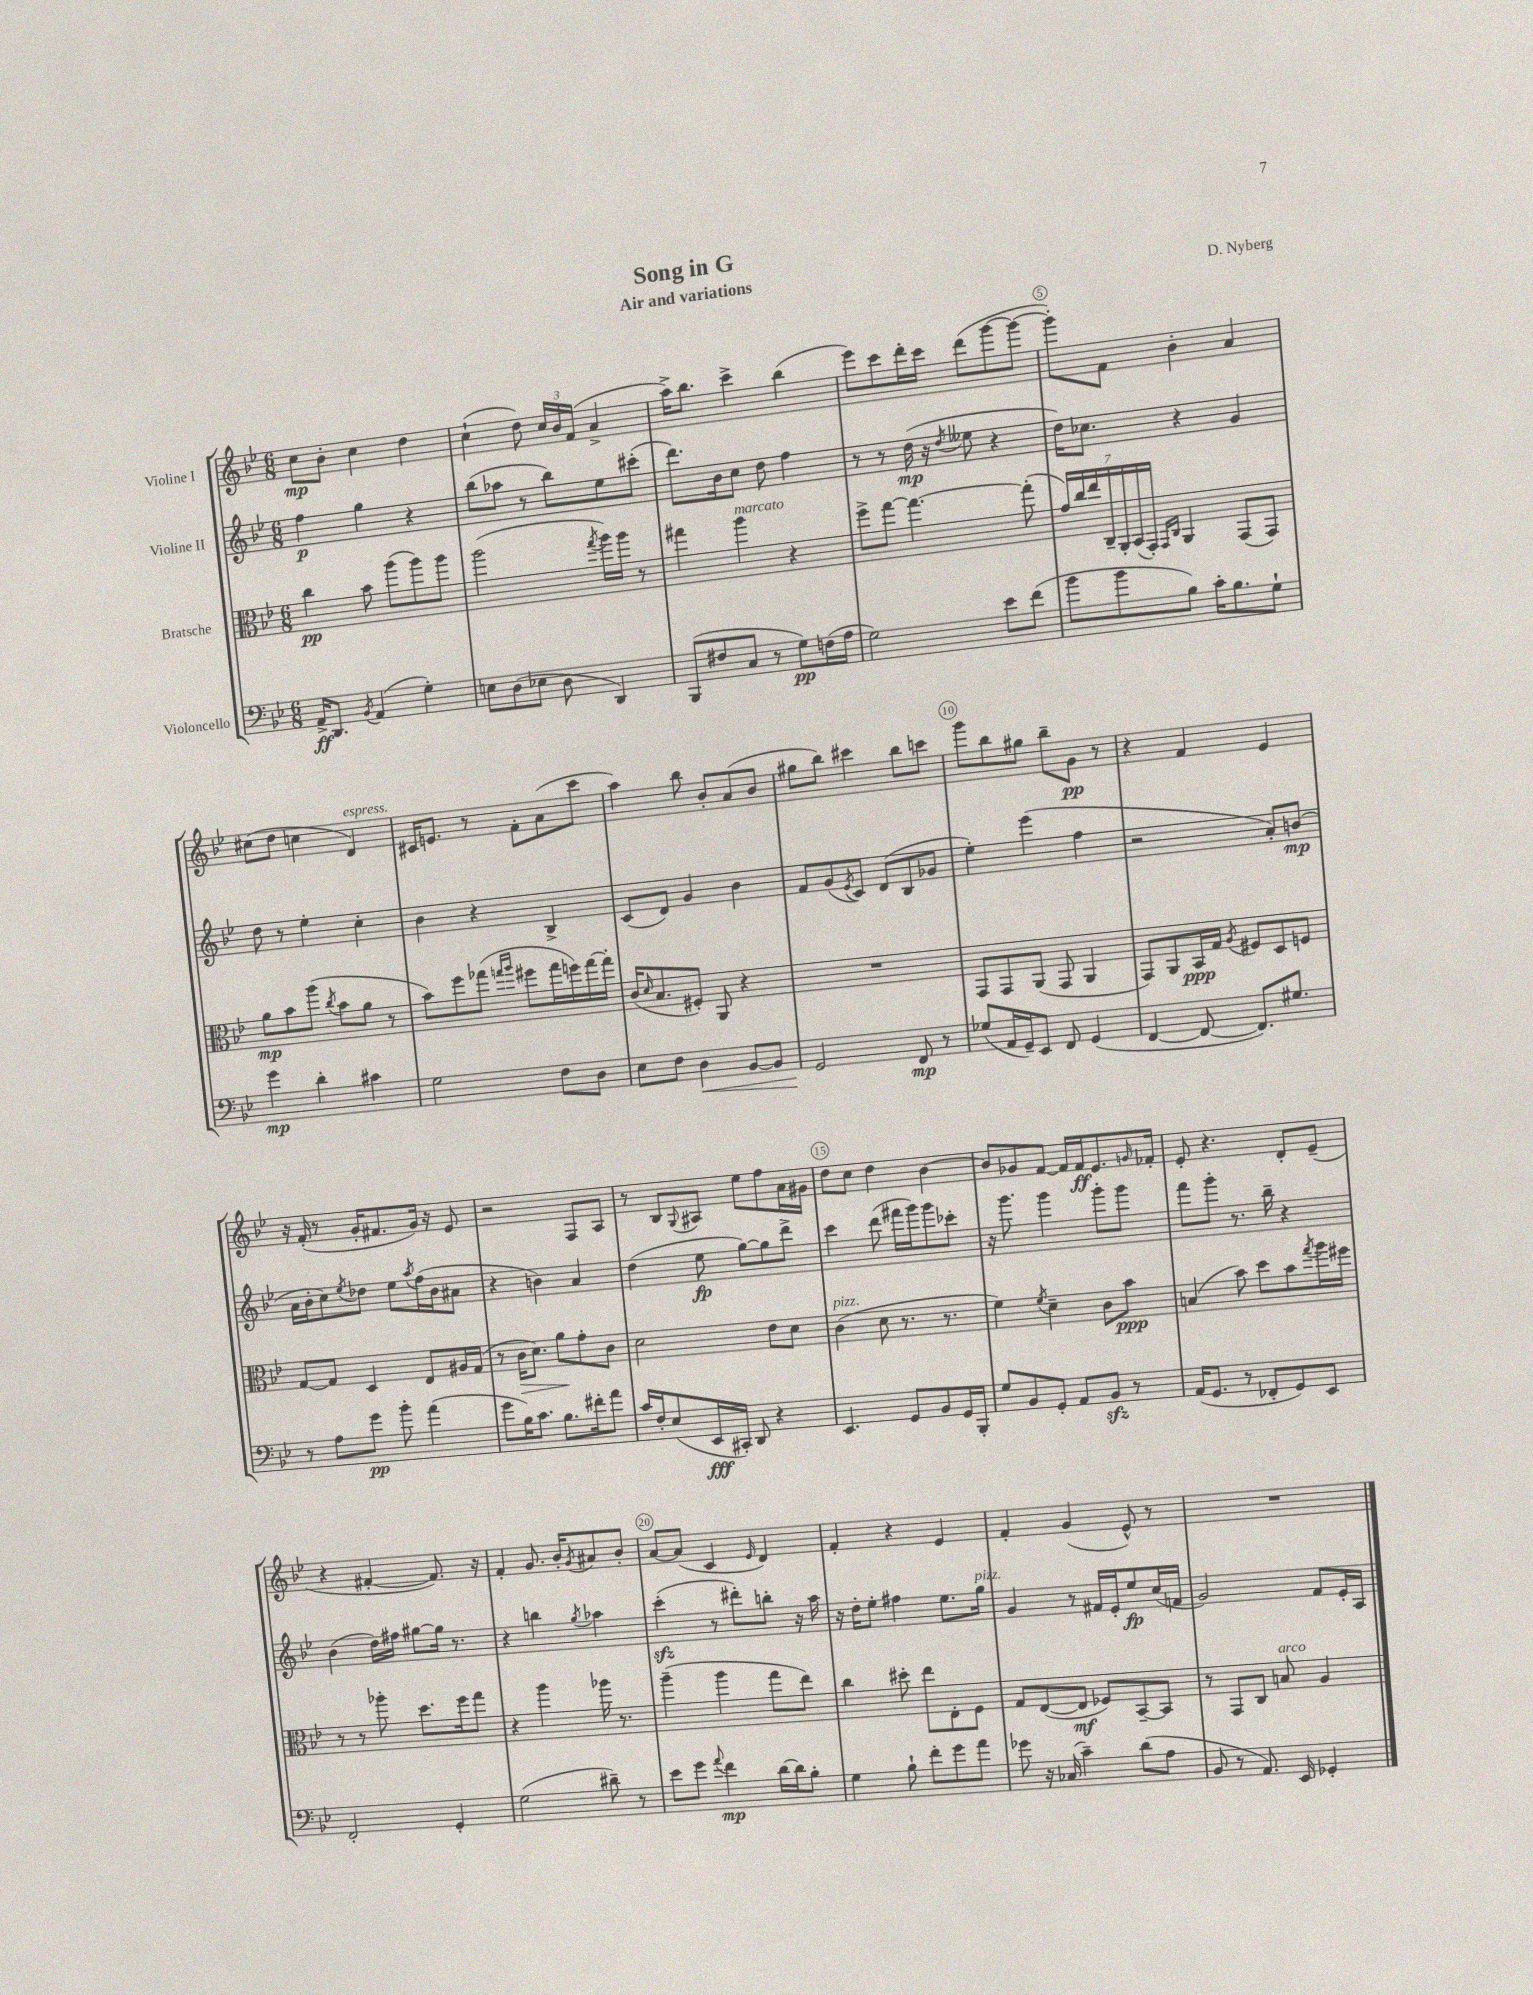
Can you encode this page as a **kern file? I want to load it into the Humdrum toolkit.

**kern	**kern	**kern	**kern
*staff4	*staff3	*staff2	*staff1
*clefF4	*clefC3	*clefG2	*clefG2
*k[b-e-]	*k[b-e-]	*k[b-e-]	*k[b-e-]
*M6/8	*M6/8	*M6/8	*M6/8
16AA^/LK	4cc\	4ff\	8cc\L
8.DD/J	.	.	.
.	.	.	8b-'\J
8qBB-/	.	.	.
(4AA/	8b-\	4gg\	4cc\
.	(8aa\L	.	.
4G'\)	8aa\)	4r	4dd\
.	8aa\J	.	.
=	=	=	=
8E\L	(2aa\	(8bb-\L	(4cc`\
(8D\	.	8aa-\J	.
8E-\J	.	8r	8dd\)
8D\	.	8bb-\L)	24cc/LL
.	.	.	24b-/
.	.	.	(24f/JJ
.	8qgg/	.	.
4DD/)	16aa\LL)	8ee-\	4a^/
.	16aa\JJ	.	.
.	8r	(8ccc#'\J	.
=	=	=	=
(8BBB-/L	4gg#\	8.ddd\L)	16aa^\LK)
.	.	.	8.bb-\J
8F#/	.	.	.
.	.	16b-\k	.
8C/J	4aa\	8cc\J	4ccc^\
8r	.	8dd\	.
8G\L)	4r	4ff\	(4bb-\
(16F\L	.	.	.
16A\JJ	.	.	.
=	=	=	=
2G\)	8ff^\L	8r	8eee-\L)
.	[8gg\J	8r	8ccc\
.	4.gg\_	(16dd\	16ddd'\L
.	.	16r	16ccc\JJ
.	.	8qdd/	.
.	.	8ee--\	(8ddd\L
8e-\L	.	4r	[8ggg\
(8f\J	(8gg'\]	.	8ggg\_J
=	=	=	=
8b-\L	28g/LL)	16dd\LK)	8ggg'\]L)
.	28cc/	.	.
.	.	8.cc-\J	.
.	28ee-/	.	.
.	28C~/	.	.
8b-\	.	.	8f\J
.	28AA'/	.	.
.	(28BB-/	.	.
.	28GG'/JJ)	.	.
.	16qqGG/LL	.	.
.	16qqC/JJ	.	.
8B-\J)	4AA/	4r	4b-'\
16c'\LK	.	.	.
8.B-\	.	.	.
.	(8GG/L	4g/	4a/
8G`\J	8GG/J)	.	.
=	=	=	=
4g\	8a\L	8dd\	(8cc#\L
.	8b-\	8r	8dd\J
4d'\	(8aa\J	4ee-'\	4cc\
.	8qcc/	.	.
.	8b-\L	.	.
4c#\	8a\J	4cc'\	4d/)
.	8r	.	.
=	=	=	=
2G\	8b-\L)	4b-\	16c#/LK
.	.	.	8.e/J
.	8ff\	.	.
.	(8gg-\J	4r	8r
.	16qqgg/LL	.	.
.	16qqaa/JJ	.	.
.	8ff#\L	.	8f'\L
8F\L	16gg\L	4B-^/	(8a\
.	16ff\)	.	.
8D\J	[16gg\	.	8ccc\J
.	16gg'\]JJ	.	.
=	=	=	=
8E-\L	(16c/LK	(8c/L	4aa\)
.	16qqd/	.	.
.	8.B-/	.	.
8F\J	.	8d/J)	.
4D\	8F#'/J)	4g/	8bb-\
.	8AA/	.	8b-'/L
[8BB-/L	4r	4b-\	(8a/
8BB-/]J	.	.	8b-/J
=	=	=	=
2GG/	2.r	8f/L	8gg#\L
.	.	(8g/	8bb-\J)
.	.	8qe-/	.
.	.	8c/J)	4ccc#\
.	.	(8d/L	.
8FF/	.	8B-/	8bb-\L
8r	.	8g-/J	8ccc\J
=	=	=	=
(8G-/L	8GG/L	4ee-'\)	8ggg\L
16AA/L	8GG/	.	8bb-\
16GG~/J)	.	.	.
8EE-/J	(8AA/J	(4eee-\	8gg#\J
8FF/	8GG/	.	8bb-~\L
(4GG/	4AA/	4ff\	8g\J
.	.	.	8r
=	=	=	=
[4FF/	8GG/L)	2r	4r
.	8AA/	.	.
8FF/_	16BB-/L	.	4f/
.	16G/JJ	.	.
.	8qA/	.	.
8.FF/]L)	8F#/L	.	.
.	8D/	8a'/L)	4e-/
8.G#/J	.	.	.
.	8F/J	(8b/J	.
=	=	=	=
8r	[8G/L	16a\LL	16r
.	.	16b-'\J	(16f'/
8A\L	8G/]J	8cc\)	8r
.	.	8qee-/	.
8g\J	4D/	8dd-\J	16g'/LK
.	.	.	8.f#/
8b-'\	.	8ee-\L	.
.	.	8qaa/	.
(4a\	8E-/L	(16ff\L	16g/Jk)
.	.	16b-\J	16r
.	16A#/L	8a#\J	8e-/
.	(16G/JJ	.	.
=	=	=	=
8g\L	8r	4r	2r
16B-\K)	16c\LK	.	.
8.c\J	8.d\J)	.	.
.	.	4b\)	.
8.B-\L	8a\L	.	.
.	8g'\	4a/	8F/L
16f#'\k	.	.	.
8a\J	8c\J	.	8A/J
=	=	=	=
16c/LL	2d\	(4dd\	8r
16F'/J	.	.	.
(8E-/	.	.	8B-/L
.	.	.	8qqG/
16EE-/L	.	8ee-\	8A#/J
16CC#'/JJ)	.	.	.
8DD/	.	[8gg\L)	8ee-\L
4r	8e-\L	8gg\]	8ff\
.	8d\J	8ddd^\J	16a\L
.	.	.	16g#\JJ
=	=	=	=
4.EE-/	(4c\	4ccc\	8dd\L
.	.	.	8cc\J
.	8d\	(8ddd\	4dd\
8GG/L	8.r	16fff#\LL	.
.	.	16ggg\J)	.
8BB-/	.	8ggg\	[4b-\
.	8.r	.	.
16GG/L	.	8ccc-'\J	.
16BBB-'/JJ	.	.	.
=	=	=	=
8G/L	4f\)	16r	8b-/]L
.	.	8.ggg\	.
8BB-/	.	.	8g-/
.	8qf/	.	.
8GG'/J	4d~\	4ggg\	[8f/J
8AA/L	.	.	16f/]LL
.	.	.	16f/J
8BB-/J	8c\L	8ggg'\L	8.e-/
8r	8b-\J	8ggg\J	.
.	.	.	16qqg/
.	.	.	16f-'/Jk
=	=	=	=
(16AA/LK	(4B/	8fff\L	8e-'/
8.GG/J	.	.	.
.	.	8ggg'\J	4.r
8r	8b-\)	8.r	.
8FF-'/L	8dd\L	.	.
.	.	16bb-~\	.
8GG/)	8b-\	4r	8d'/L
.	8qgg/	.	.
8EE-/J	16aa\L	.	(8e-~/J
.	16ff#\JJ	.	.
=	=	=	=
2FF'/	8r	(4b-\	4r
.	8r	.	.
.	8aa-'\	16dd\LL)	[4f#'/
.	.	16ff#\JJ	.
.	8.dd\L	[8gg#\L	.
4GG'/	.	16gg#\]Jk	8.f#/])
.	16ff\k	8.r	.
.	8gg\J	.	.
.	.	.	16r
=	=	=	=
(2G\	4r	4r	4f'/
.	4aa\	4bb\	8.g/
.	.	.	16b-'/LK
.	.	8qgg/	8qg/
8d#~\)	16aa-\	4aa-\	8a#/
.	8.r	.	.
8r	.	.	8b-'/J
=	=	=	=
8e-\L	(4aa~\	(4ccc'\	[8a/L
8g\J	.	.	(8a/]J
8qqa/	.	.	.
4f\	4aa\	8r	4c/
.	.	8ddd#'\L)	.
.	.	.	16qqe-/
[16d\LL	8gg\L	8bb'\J	4d/)
16d\]J	.	.	.
8B-'\J	8ee-\J)	16r	.
.	.	16aa\	.
=	=	=	=
4G\	4cc\	16r	4f'/
.	.	16dd'\LK	.
.	.	8ee-'\J	.
8B-`\	8dd#'\	4ff#\	4r
8f'\L	8ee-\L	.	.
8g\	8E-'\	8.ee-\L	4e-/
8a\J	8F\J	.	.
.	.	16gg\Jk	.
=	=	=	=
8g-\	8G/L	4g/	4f'/
16r	([8E-/	.	.
(16C-/	.	.	.
4c~\)	8E-/]J	8r	(4g/
.	8F-/L)	16f#/LL	.
.	.	16e-'/J	.
(8d\L	[8BB-~/	8ee-/	8e-^^/)
8A\J	8BB-/]J	(16cc/L	8r
.	.	16f/JJ	.
=	=	=	=
8BB-/	8r	2g/)	2.r
8r	8GG/L	.	.
8.AA/)	8C/J	.	.
.	8B/	.	.
16EE-/	.	.	.
4GG-'/	4A/	8f/L	.
.	.	16e-'/L	.
.	.	16A/JJ	.
==	==	==	==
*-	*-	*-	*-
